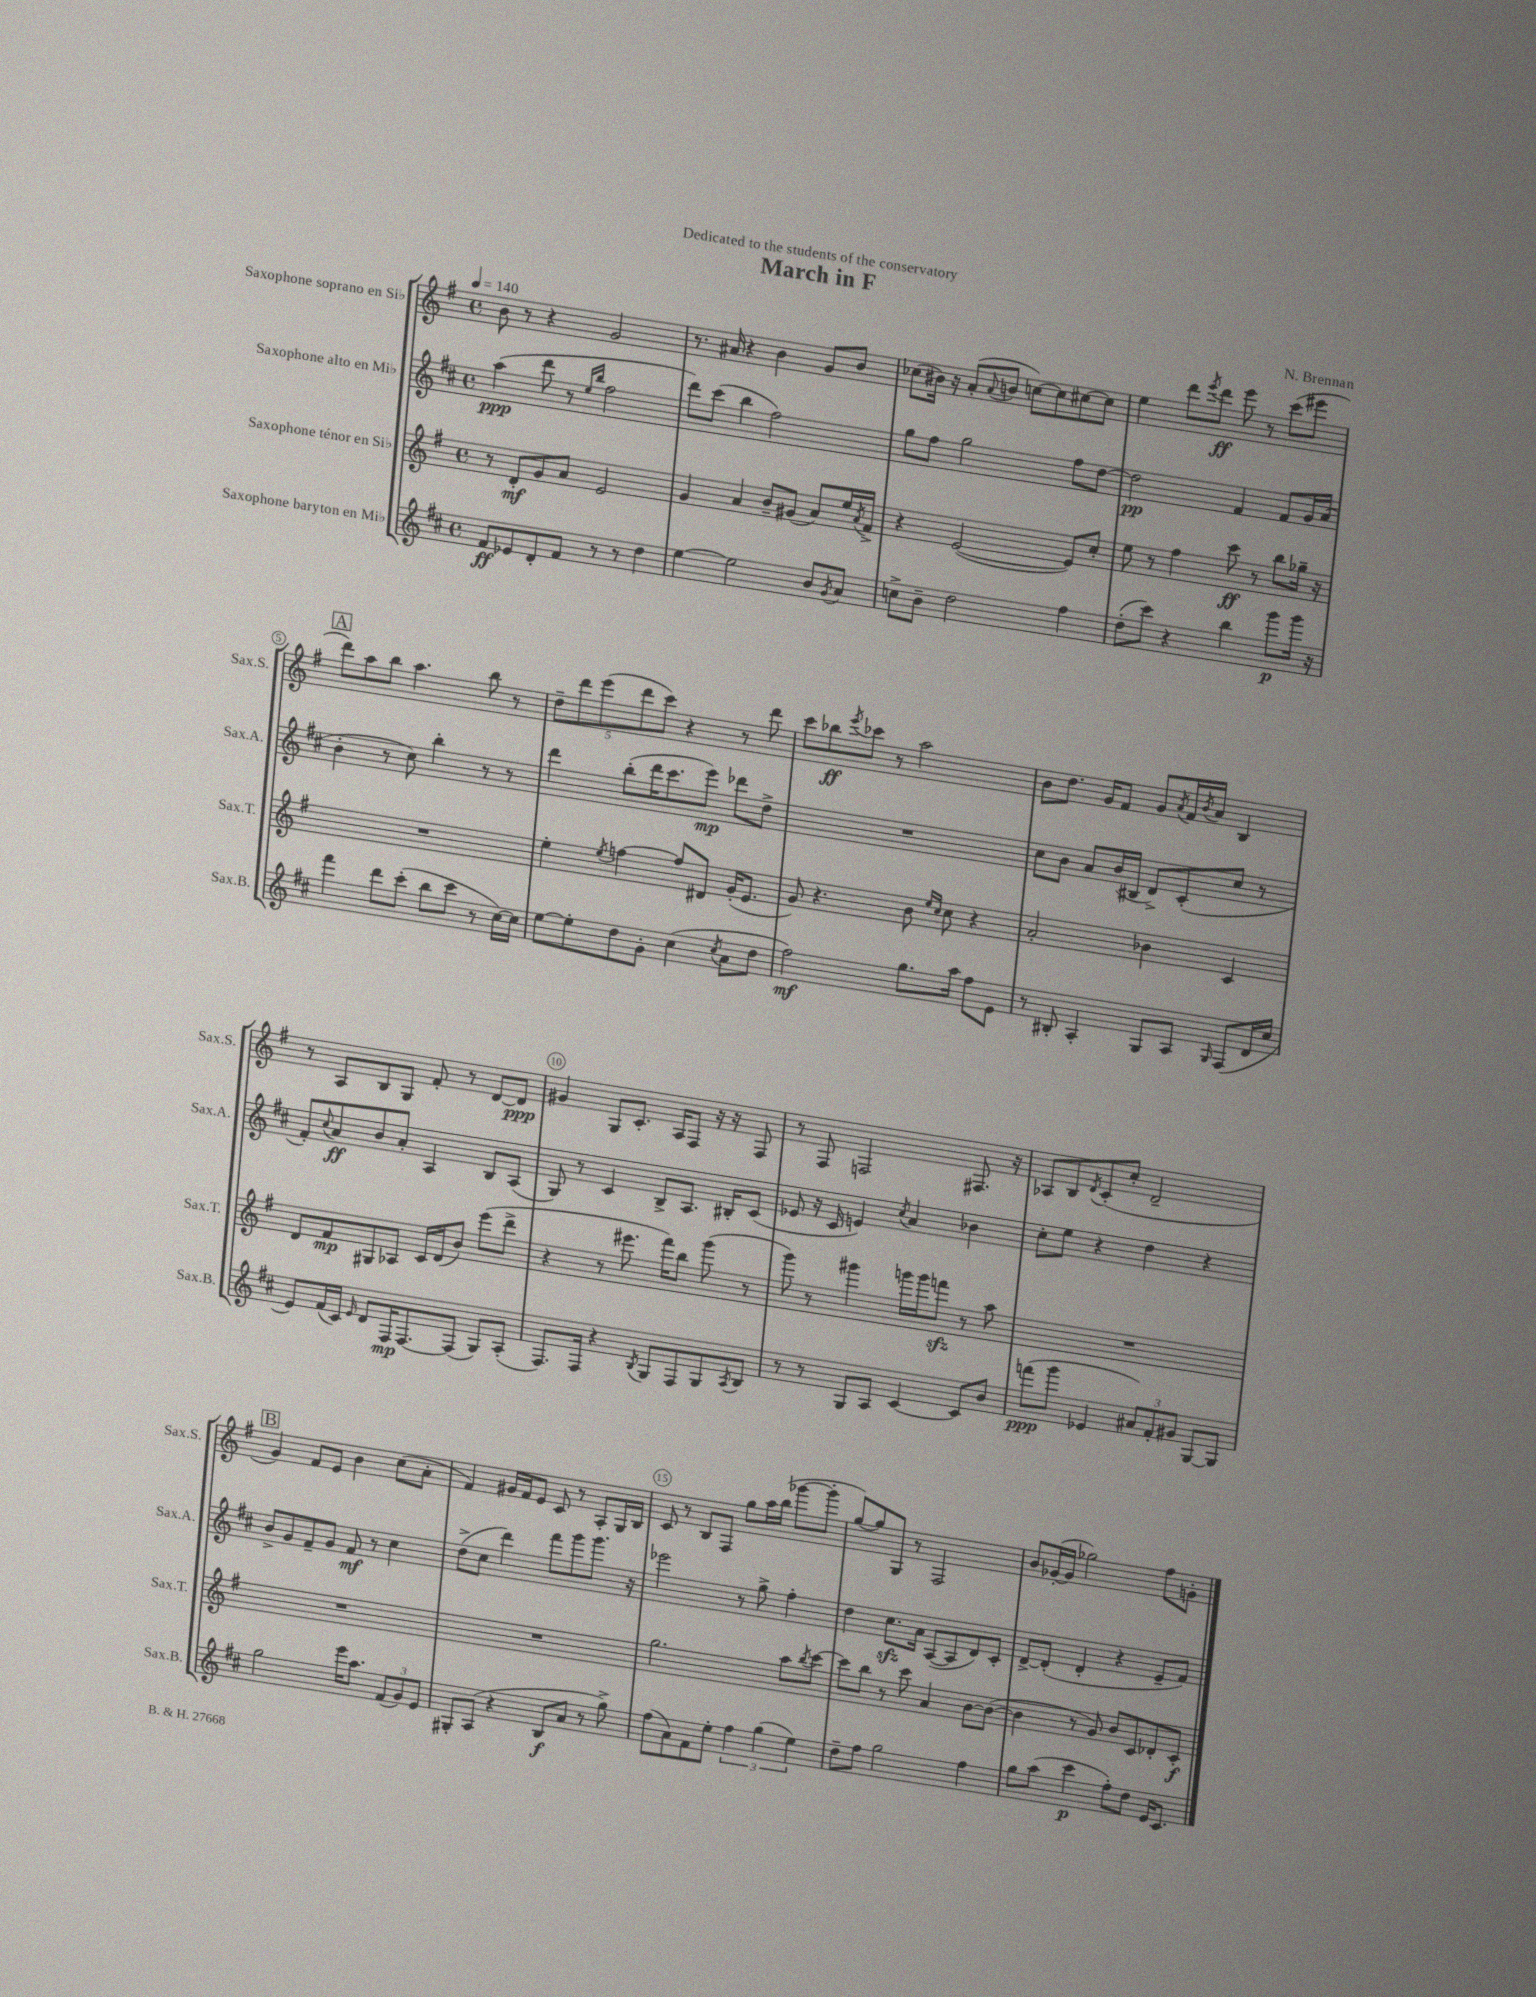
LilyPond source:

\header { title = "March in F" composer = "N. Brennan" dedication = "Dedicated to the students of the conservatory" }
<<
\new StaffGroup <<
\new Staff = "s0" \with { instrumentName = "Saxophone soprano en Sib" shortInstrumentName = "Sax.S." } {
    \clef treble \key g \major \defaultTimeSignature \time 4/4 \tempo 4 = 140
    b'8 r8 r4 g'2 |
    r8. ais'16 r4 b'4 g'8 b'8 |
    ces''8( bis'16) r16 a'8-.( \appoggiatura { a'8 } b'8 c''8~) c''8 cis''8~ cis''8 |
    e''4 d'''8 \acciaccatura { e'''8 } d'''8\ff e'''8 r8 c'''8( eis'''8 |
    \mark \markup { \box "A" } d'''8) a''8 b''8 a''4. b''8 r8 |
    \tuplet 5/4 { d''8-- d'''8 e'''8( d'''8 c'''8) } r4 r8 d'''8 |
    c'''8 bes''8\ff \acciaccatura { e'''8 } ces'''8 r8 a''2 |
    b'8 d''8. g'16 fis'8 g'8 \acciaccatura { a'8 } fis'16 \acciaccatura { b'8 } a'16 b4 |
    r8 a8 b8 g8 fis'8-. r8 d'8~ d'8\ppp |
    gis'4 g8 c'8.-. a16 fis8 r16 r16 fis8 |
    r8 fis8 f2 fis8. r16 |
    aes8 b8 \acciaccatura { d'8 } c'8-.( c''8-. d'2-- |
    \mark \markup { \box "B" } g'4) fis'8 e'8 b'4 c''8( a'8-. |
    fis'4) gis'16 fis'16 e'8 c'8 r8 a8-. g16 b16 |
    c'8 r8 b8 fis8 g''8 a''16 b''16( ges'''8~ ges'''8-. |
    g''8~) g''8 g8 r8 fis2 |
    b'8 ges'16~-.( ges'16 ges''2) fis''8 g'8-. \bar "|." |
}
\new Staff = "s1" \with { instrumentName = "Saxophone alto en Mib" shortInstrumentName = "Sax.A." } {
    \clef treble \key d \major \defaultTimeSignature \time 4/4
    a''4\ppp( d'''8 r8 \grace { e''16 b''16 } fis''2 |
    d'''8) cis'''8( b''4 fis''2) |
    g''8 fis''8 g''2 fis''8 d''8~ |
    d''2\pp fis'4 fis'8 g'16 a'16( |
    \mark \markup { \box "A" } b'4-. r8 cis''8) b''4-. r8 r8 |
    d'''4 b''8-.( d'''16 cis'''8. e'''8\mp) des'''8 d''8-> |
    R1 |
    cis''8 b'8 a'8 b'16( bis16 d'8->) cis'8-.( cis''8 r8 |
    fis'8-.) \appoggiatura { cis''8 } a'8\ff b'8 a'8-. a4 b8 a8( |
    g8) r8 cis'4 b8-> a8. bis16-. cis'8( |
    ees'8 r16 cis'16 e'4) \acciaccatura { cis''8 } a'4 bes'4 |
    cis''8-. e''8 r4 d''4 r4 |
    \mark \markup { \box "B" } b'8-> g'8 fis'8-- g'8 fis'8\mf r8 cis''4 |
    d''8->( cis''8 d'''4) fis'''8 g'''8 g'''8. r16 |
    ees'''2 r8 g''8-> fis''4-. |
    d''4 cis''8.\sfz a'16 a8~( a8 d'8) cis'8-. |
    d'8~-> d'8-.( d'4-. r4 e'8-- fis'8) \bar "|." |
}
\new Staff = "s2" \with { instrumentName = "Saxophone ténor en Sib" shortInstrumentName = "Sax.T." } {
    \clef treble \key g \major \defaultTimeSignature \time 4/4
    r8 d'8-.\mf g'8 a'8 e'2 |
    g'4 a'4 b'8-- gis'8( a'8) e''16 \acciaccatura { a'8 } fis'16-> |
    r4 e'2~( e'8) c''8-. |
    e''8 r8 fis''4 c'''8\ff r8 b''8 ges''16-- r16 |
    \mark \markup { \box "A" } R1 |
    e''4-. \acciaccatura { e''8 } f''4~ f''8 dis'8 g'16-.( e'8. |
    g'8) r4. b'8 \grace { e''16 c''16 } c''8 r4 |
    a'2-. bes'4 c'4 |
    d'8 fis'8\mp gis8 aes8 c'16 d'16( b'8) e'''8( d'''8-> |
    r4 r8 eis'''8. fis'''16) b''8 g'''8( r8 |
    g'''8) r8 gis'''4 g'''16 g'''16 f'''8\sfz r8 a''8 |
    R1 |
    \mark \markup { \box "B" } R1 |
    R1 |
    g''2. a''8 \acciaccatura { b''8 } c'''8~ |
    c'''8 b''8 r8 c'''8 a'4 b'8~ b'8~( |
    b'4 r8 g'8) b'8 c'8 des'8-. c'8-.\f \bar "|." |
}
\new Staff = "s3" \with { instrumentName = "Saxophone baryton en Mib" shortInstrumentName = "Sax.B." } {
    \clef treble \key d \major \defaultTimeSignature \time 4/4
    fis'8\ff ees'8 d'8-. fis'8 r8 r8 d''4 |
    e''4~ e''2 b'8 \acciaccatura { g'8 } a'8 |
    c''8-> b'8-- d''2 fis''4 |
    d''8-.( cis'''8) r4 b''4 g'''8\p g'''16 r16 |
    \mark \markup { \box "A" } fis'''4 d'''8 cis'''8-.( b''8 cis'''8 r8 cis''16~) cis''16 |
    e''8~ e''8-. d''8 g'8-. cis''4( \acciaccatura { cis''8 } a'8 d''8 |
    fis''2\mf) g''8. a''16 fis''8 e'8 |
    r8 bis8-. a4-. g8 a8 \grace { g16 } fis8( d'16 cis''16 |
    e'8) fis'16( cis'16) \grace { e'16 } d'8 fis16\mp fis8.~ fis8( g8) a8-.( |
    fis8.) fis16 r4 \acciaccatura { b8 } g8 fis8 g8 \acciaccatura { a8 } b8 |
    r8 r8 g8 a8 cis'4~ cis'8 b'8 |
    f'''8\ppp( g'''8 ees'4 \tuplet 3/2 { ais'8) fis'8-. gis'8 } g8~ g8 |
    \mark \markup { \box "B" } g''2 e'''16 a''8. \tuplet 3/2 { fis'8( g'8) e'8 } |
    gis8-. a8( r4 b8\f a'8 r8 g''8->) |
    fis''8( a'8) fis'8 e''8-. \tuplet 3/2 { fis''4 g''4( e''4) } |
    d''8-- fis''8 g''2 fis''4 |
    g''8 a''8( cis'''4\p fis''8-.) d''8 e'16 cis'8. \bar "|." |
}
>>
>>
\layout { \context { \Score \override BarNumber.break-visibility = ##(#f #t #t) barNumberVisibility = #(every-nth-bar-number-visible 5) \override BarNumber.stencil = #(make-stencil-circler 0.1 0.3 ly:text-interface::print) } }
